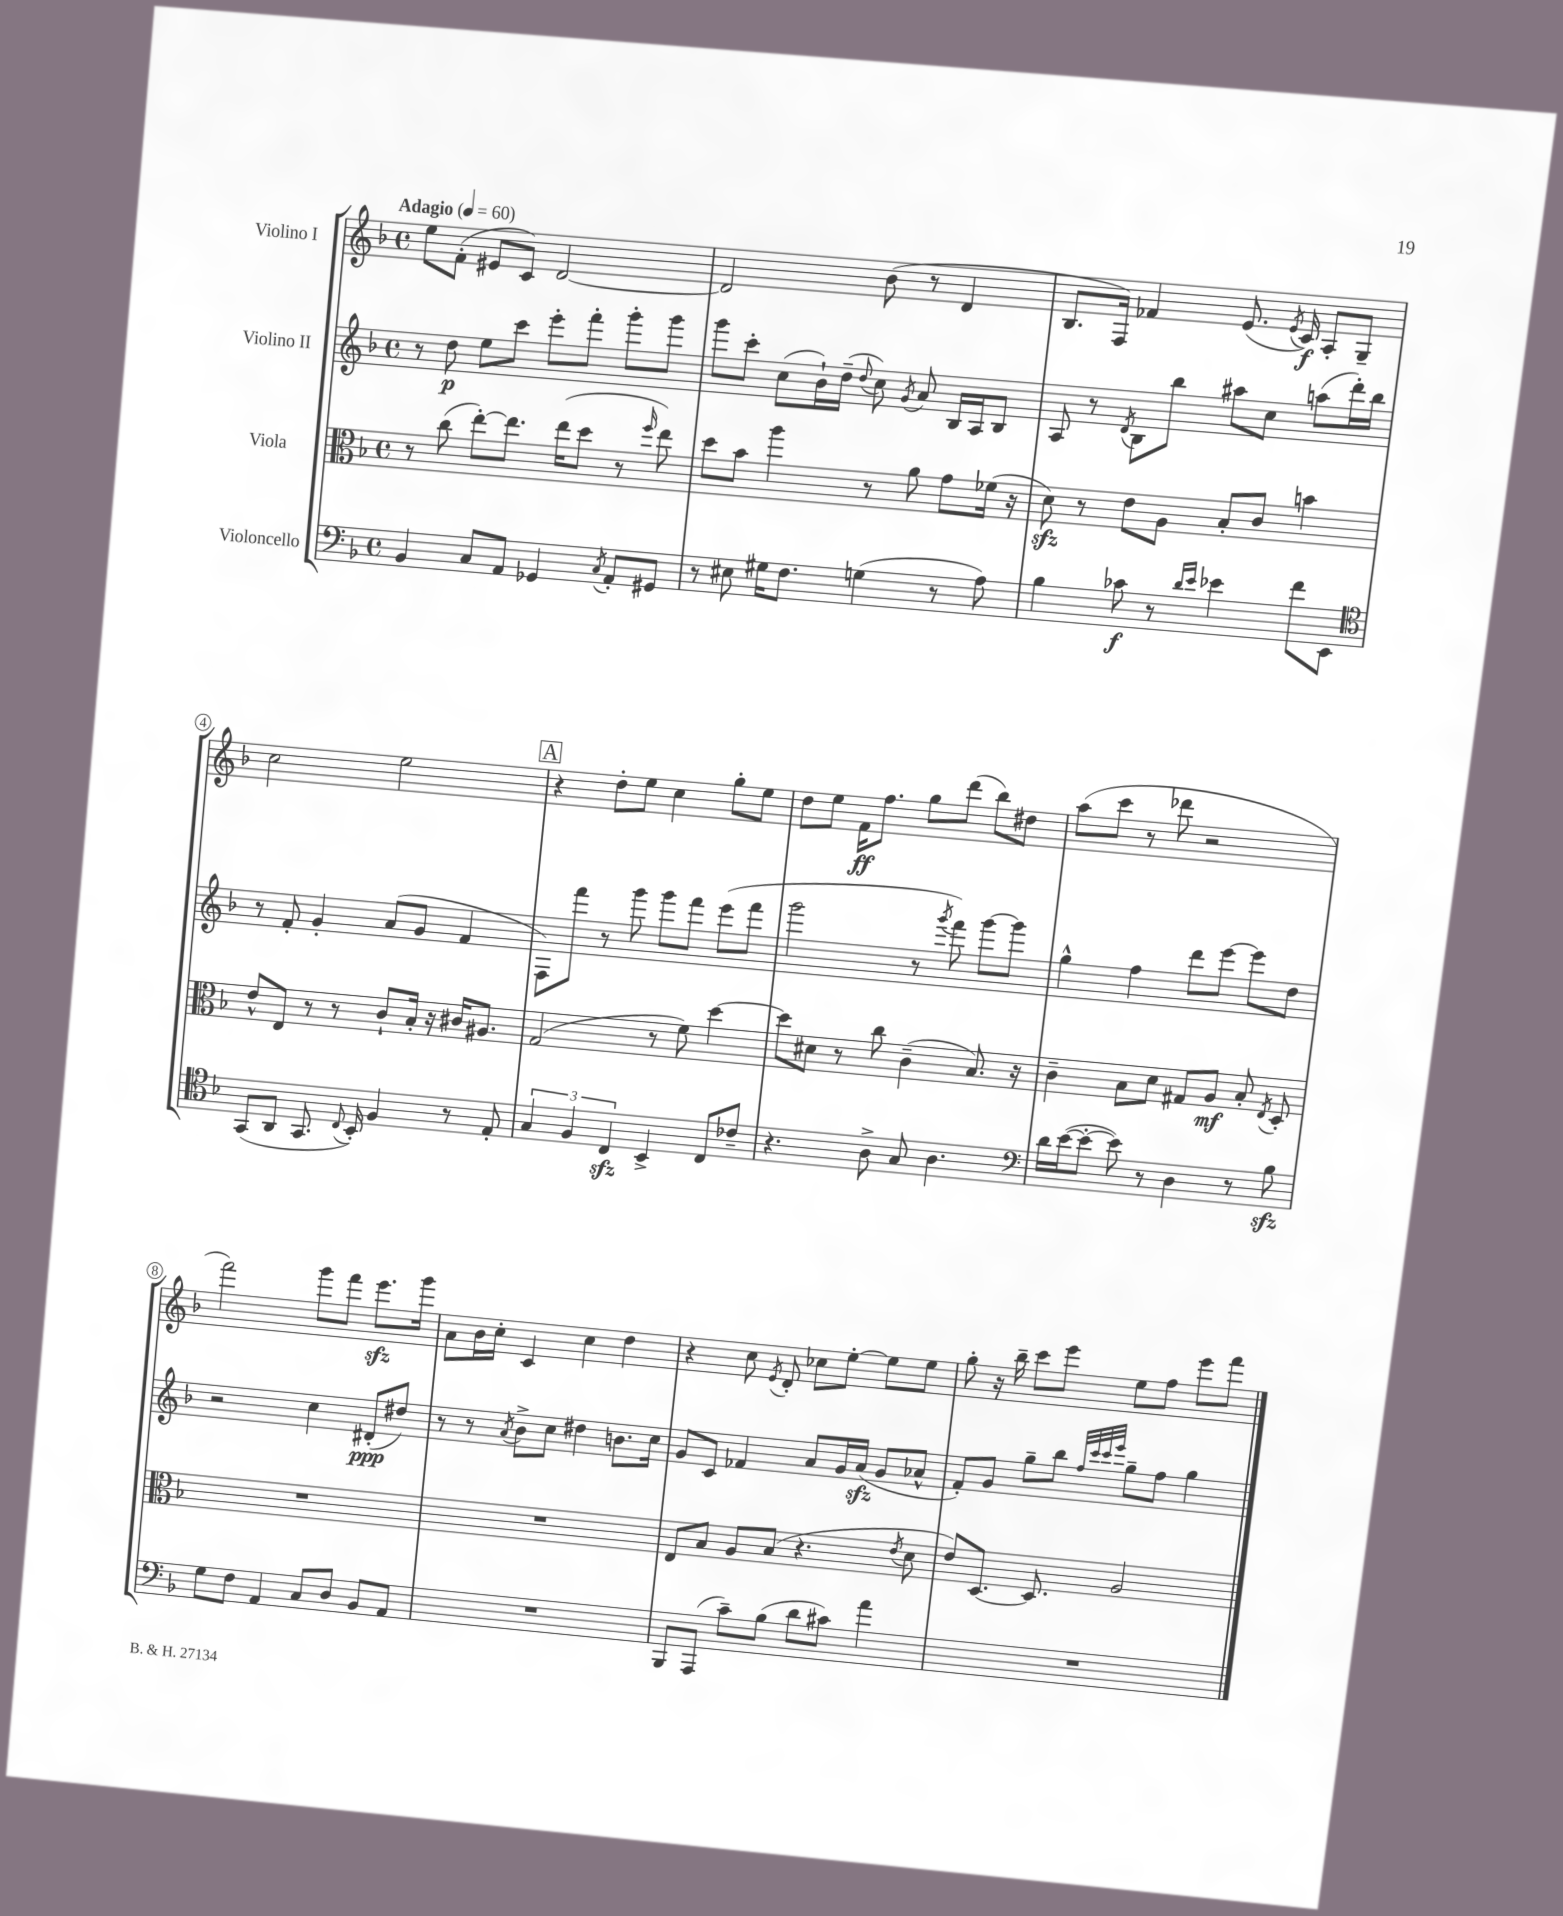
<<
\new StaffGroup <<
\new Staff = "s0" \with { instrumentName = "Violino I" } {
    \clef treble \key f \major \defaultTimeSignature \time 4/4 \tempo "Adagio" 4 = 60
    \autoBeamOff e''8[ f'8]-.( eis'8[ c'8]) d'2~ |
    d'2 bes'8( r8 d'4 |
    bes8.[ f16]) fes'4 e'8.( \acciaccatura { e'8 } c'16\f) a8[-. g8]-- |
    c''2 e''2 |
    \mark \markup { \box "A" } r4 d''8[-. e''8] c''4 g''8[-. e''8] |
    d''8[ e''8] f'16[\ff f''8.] g''8[ d'''8]( bes''8[) dis''8] |
    a''8[( c'''8] r8 des'''8 r2 |
    f'''2) g'''8[ f'''8] e'''8.[\sfz g'''16] |
    a'8[ bes'16 c''16]-. c'4 c''4 d''4 |
    r4 c''8 \acciaccatura { e'8 } d'8-. ces''8[ e''8]~-. e''8[ e''8] |
    g''8-. r16 bes''16-- c'''8[ e'''8] e''8[ f''8] e'''8[ f'''8] \bar "|." |
}
\new Staff = "s1" \with { instrumentName = "Violino II" } {
    \clef treble \key f \major \defaultTimeSignature \time 4/4
    \autoBeamOff r8 d''8\p e''8[ c'''8] e'''8[-. f'''8]-. g'''8[-. g'''8] |
    g'''8[ c'''8]-. c''8[( bes'16-!) d''16]--( \appoggiatura { d''8 } c''8) \acciaccatura { g'8 } a'8 bes16[ a16 bes8] |
    a8 r8 \acciaccatura { d'8 } bes8[ bes''8] ais''8[ c''8] a''8[( d'''16-.) bes''16] |
    r8 f'8-. g'4-. a'8[( g'8] f'4 |
    \mark \markup { \box "A" } f8[) f'''8] r8 g'''8 g'''8[ f'''8] e'''8[( f'''8] |
    g'''2 r8 \acciaccatura { g'''8 } f'''8) g'''8[~ g'''8] |
    g''4-^ f''4 d'''8[ e'''8]~ e'''8[ d''8] |
    r2 c''4 dis'8[-.\ppp( dis''8]) |
    r8 r8 \acciaccatura { a'8 } bes'8[-> c''8] dis''4 b'8.[ c''16] |
    g'8[ c'8] fes'4 a'8[ g'16 a'16]\sfz( g'8[ aes'8]-^ |
    f'8[-.) g'8] g''8[-- bes''8] \grace { f''32[ c'''32 c'''32 e'''32] } g''8[-- f''8] g''4 \bar "|." |
}
\new Staff = "s2" \with { instrumentName = "Viola" } {
    \clef alto \key f \major \defaultTimeSignature \time 4/4
    \autoBeamOff r8 c''8( e''8[~-.) e''8.] e''16[( d''8] r8 \grace { f''16 } e''8) |
    d''8[ bes'8] a''4 r8 a'8 g'8[ fes'16]( r16 |
    d'8\sfz) r8 e'8[ a8] bes8[-. c'8] b'4 |
    e'8[-^ e8] r8 r8 c'8[-! bes16]-. r16 cis'16[ ais8.] |
    \mark \markup { \box "A" } g2( r8 f'8) d''4~ |
    d''8[ dis'8] r8 c''8 c'4--( bes8.) r16 |
    c'4-- bes8[ d'8] gis8[ a8]\mf bes8-. \acciaccatura { e8 } d8-. |
    R1 |
    R1 |
    e8[ bes8] a8[ bes8]( r4. \acciaccatura { e'8 } d'8 |
    e'8[) d8.]~ d8. a2 \bar "|." |
}
\new Staff = "s3" \with { instrumentName = "Violoncello" } {
    \clef bass \key f \major \defaultTimeSignature \time 4/4
    \autoBeamOff bes,4 c8[ a,8] ges,4 \acciaccatura { c8 } a,8[-. gis,8] |
    r8 eis8 gis16[ f8.] g4( r8 a8) |
    bes4 ces'8\f r8 \grace { d'16[ e'16] } ees'4 f'8[ e,8] |
    \clef tenor g,8[( a,8] g,8. \appoggiatura { c8 } bes,16-.) f4 r8 e8-. |
    \mark \markup { \box "A" } \tuplet 3/2 { g4 f4 c4\sfz } bes,4-> c8[ ces'8]-- |
    r4. a8-> g8 a4. |
    \clef bass d'16[ e'16~( e'8]~-. e'8) r8 d4 r8 bes8\sfz |
    g8[ f8] a,4 c8[ d8] bes,8[ a,8] |
    R1 |
    bes,,8[ a,,8]( c'8[--) bes8]( d'8[ cis'8]) a'4 |
    R1 \bar "|." |
}
>>
>>
\layout { \context { \Score \override BarNumber.stencil = #(make-stencil-circler 0.1 0.3 ly:text-interface::print) } }
